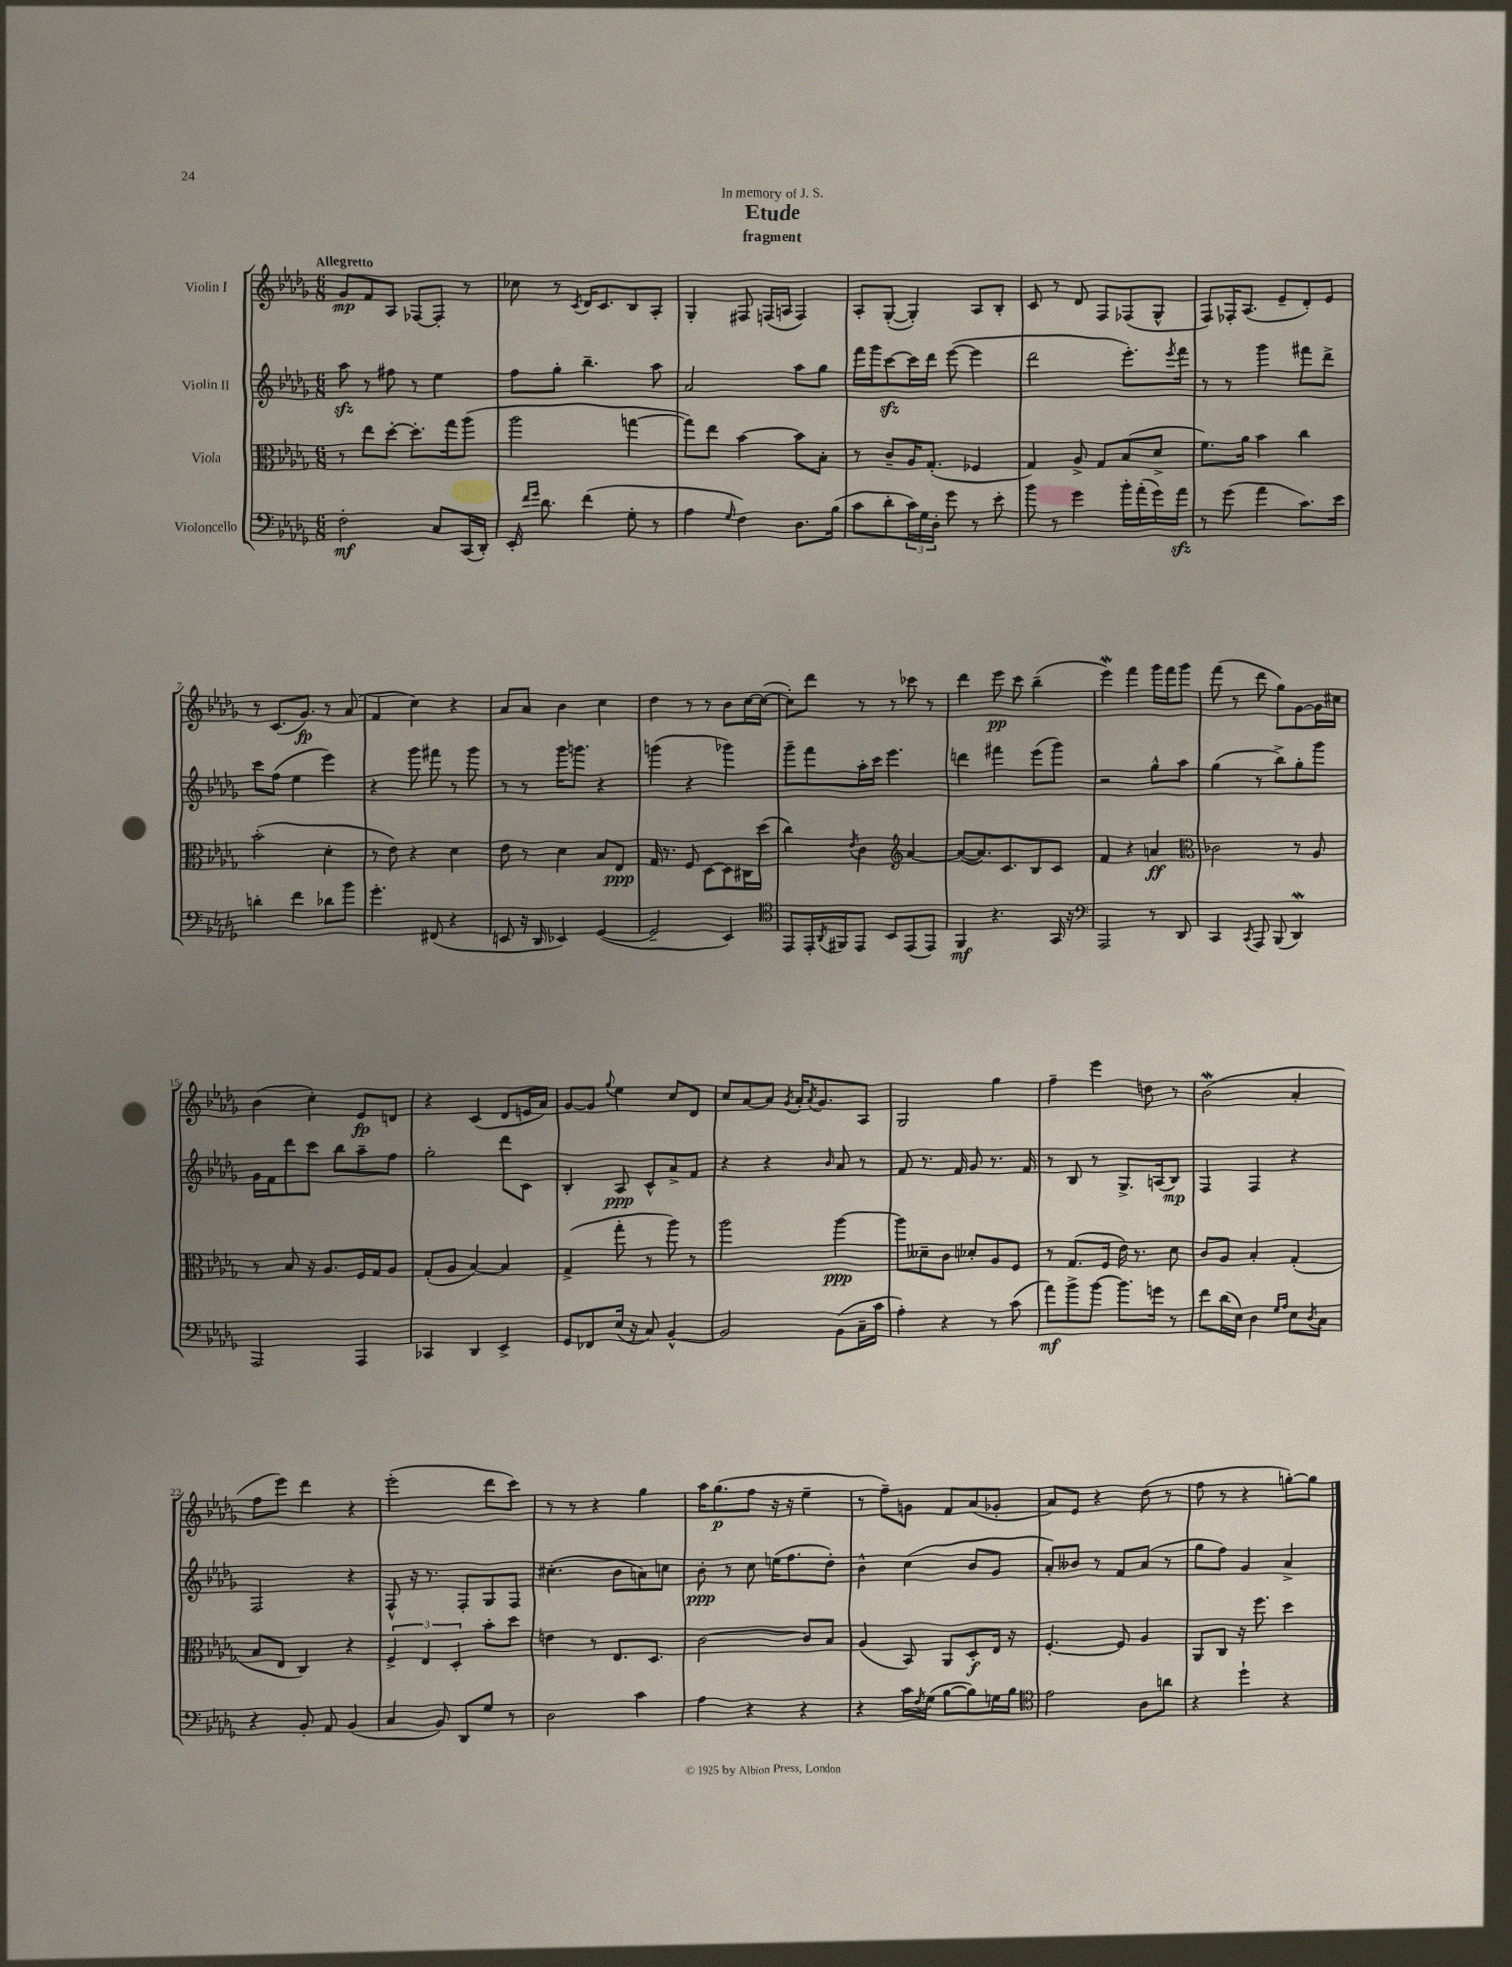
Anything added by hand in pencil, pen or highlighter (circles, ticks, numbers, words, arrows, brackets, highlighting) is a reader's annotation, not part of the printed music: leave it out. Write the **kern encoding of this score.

**kern	**kern	**kern	**kern
*staff4	*staff3	*staff2	*staff1
*clefF4	*clefC3	*clefG2	*clefG2
*k[b-e-a-d-g-]	*k[b-e-a-d-g-]	*k[b-e-a-d-g-]	*k[b-e-a-d-g-]
*M6/8	*M6/8	*M6/8	*M6/8
2F'	8r	8aa-	8g-
.	8ee-	8r	8f
.	[8dd-'	8ff#	8A-
.	8.dd-']	8r	[8F-
8C	.	4ee-	8F-']
.	16gg-	.	.
(16CC	(8aa-	.	8r
16DD-')	.	.	.
=	=	=	=
16EE-'	2aa-	8ff	8cc-
16qqf	.	.	.
16qqg-	.	.	.
8.d-	.	.	.
.	.	8gg-'	8r
.	.	.	8qc
(4f	.	4.bb-~	16d-
.	.	.	8.c
8G-'	[4gg	.	8B-
8r	.	8aa-	8A-'
=	=	=	=
4A-	8gg])	2a-	4G-'
.	8ee-	.	.
16qqG-	.	.	.
4F)	[4b-	.	8F#
.	.	.	(16F
.	.	.	16A
8.D-	8b-]	8aa-	4F)
.	8B-'	8gg-	.
(16B-	.	.	.
=	=	=	=
8c	8r	16fff	8A-'
.	.	16ggg-	.
8d-'	8c~	[8ccc	([8G-'
24c)	16A-	16ccc]	4G-'])
24G-	.	.	.
.	(8.G-'	16ddd-	.
24D-'	.	.	.
8g-	.	([8eee-	.
8r	4F-	4eee-]	8A-
8e-'	.	.	8B-'
=	=	=	=
8b-	4G-)	2ddd-	8c
8r	.	.	8r
4g-	8A-^	.	8d-
.	8G-	.	8F
16b-'	(8B-	8.eee-')	(8F-
(16a-'	.	.	.
16g-)	8d-^	.	8G-^^
.	.	8qeee-	.
16a-	.	16fff	.
=	=	=	=
8r	8.f)	8r	8F)
(8g-	.	8r	16F-'
.	16a-	.	(8.A-
4a-	4b-	4ggg-	.
.	.	.	8e-~
8.c)	4cc	8fff#	8d-')
.	.	8ddd-^	8e-
16e-	.	.	.
=	=	=	=
4d'	(2b-'	8ccc	8r
.	.	(8ff	(8.c
4f	.	4ee-	.
.	.	.	8.g-)
8d-	4d-'	4eee-)	8r
8b-	.	.	(8a-
=	=	=	=
4.g-'	8r	4r	4f
.	8e-)	.	.
.	4r	8ggg-	4cc)
(8FF#	.	8fff#	.
4r	4d-	8r	4r
.	.	8ggg-	.
=	=	=	=
8EE	8e-	8r	8a-
16r	8r	8r	8a-
16DD-	.	.	.
4EE-)	4d-	16ggg-	4b-
.	.	8.ggg	.
([4GG-	8B-	4r	4cc
.	8E-	.	.
=	=	=	=
2GG-~]	16G-	(4ggg	4dd-
.	8.r	.	.
.	8F	4r	8r
.	[8D-	.	8r
4EE-)	8D-]	4ggg-)	8b-
.	16C#	.	[16cc
.	(16dd-	.	(16cc_
=	=	=	=
*clefC4	*	*	*
8EE-	4cc)	8ggg-~	8cc'])
16EE-'	.	8fff	8ddd-
8qAA-	.	.	.
16FF#	.	.	.
.	8qe-	.	.
8EE-	4c	16aa-'	8r
.	.	16ccc	.
8BB-	.	4.eee-	8r
*	*clefG2	*	*
(8EE-	[4a-	.	8ccc-
8EE-)	.	.	8r
=	=	=	=
4FF	(8a-_	4ddd	4ddd-
.	8.a-])	.	.
4.r	.	4fff#	8eee-
.	8.c	.	.
.	.	.	8ccc
.	8B-	(8eee-	(4bb-~
16GG-	8c	8ggg-)	.
16r	.	.	.
=	=	=	=
*clefF4	*	*	*
2AAA-	4f	2r	4eee-)
.	4r	.	4fff
8r	4a	8gg-^^	16ggg-
.	.	.	16fff
8DD-	.	8aa-	8ggg-
=	=	=	=
*	*clefC3	*	*
4CC	2c-	(4gg-	(8fff
.	.	.	8r
8qCC	.	.	.
8AAA-	.	8r	8ddd-
(8BBB-	.	8bb-^)	8gg-)
4DD-)	8r	8gg-'	[8g-
.	8A-	8ggg-	16g-]
.	.	.	16cc#
=	=	=	=
2AAA-	8r	16g-	(4b-
.	.	16f	.
.	8B-	8ddd-	.
.	16r	8ccc	4cc')
.	8.A-	.	.
.	.	8bb-	.
4AAA-	16F	8aa-~	8e-
.	16G-	.	.
.	8A-	8ff	8d
=	=	=	=
4CC-	(8G-'	2gg-'	4r
.	8A-	.	.
4DD-	[4B-)	.	(4c
4EE-^	4B-]	8ddd-	8d-
.	.	8c	16e
.	.	.	16a-)
=	=	=	=
8GG-	(4G-^	4B-'	[8g-
8FF-	.	.	8g-]
.	.	.	8qqgg-
(16E-	8gg-'	8A-	4ee-
16r	.	.	.
8C)	8r	8c^^	.
[4BB-^^	8aa-)	8a-^	8cc
.	8r	8f	8d-
=	=	=	=
2BB-]	2aa-	4r	8cc
.	.	.	[8a-
.	.	4r	8a-]
.	.	.	8qg-
.	.	.	16a-'
.	.	.	8qa-
.	.	.	8.g-
.	.	16qqb-	.
(8BB-	[4aa-	8a-	.
16C~	.	8r	8A-
16c	.	.	.
=	=	=	=
4A-')	8aa-]	8f	2G-
.	8d--~	8.r	.
4r	8c	.	.
.	.	16f	.
.	8d-'	8g-	.
8r	8A-	8.r	4gg-
(8c	8F	.	.
.	.	16f	.
=	=	=	=
8a-)	8r	8r	4ff~
8b-^	(8.G-	8B-	.
[8b-	.	8r	4eee-
.	16F	.	.
8.b-]	16e-)	8.G-^	.
.	8.r	.	.
.	.	.	8dd
16g	.	(16A	.
8r	8d-	8B-)	8r
=	=	=	=
8f	8c	4F	(2b-
(16d-	8A-	.	.
16E-)	.	.	.
4D-	4B-'	4F	.
16qqG-	.	.	.
16qqA-	.	.	.
8E-	(4G-'	4r	4a-'
8qD-	.	.	.
8C	.	.	.
=	=	=	=
4r	8B-	2F	8ff
.	8E-	.	8eee-)
8BB-'	4C)	.	4ddd-
8AA-	.	.	.
(4BB-	4r	4r	4r
=	=	=	=
4C	6F^	8F^^	(2eee-'
.	.	16r	.
.	6E-	.	.
.	.	8.r	.
8BB-)	.	.	.
.	6D-'	.	.
8DD-	.	8F'	.
8G-	8b-'	8G-	8ddd-
8r	8dd-	8F	8ccc)
=	=	=	=
2D-	4e	(4.cc#'	8r
.	.	.	8r
.	8r	.	4r
.	8.E-	8b-	.
4c	.	8a)	4gg-
.	8.D-	.	.
.	.	8cc	.
=	=	=	=
4A-	[2c	8b-'	16aa-
.	.	.	(8.gg-
.	.	8r	.
4r	.	8cc	8ff
.	.	(16ee	16r
.	.	8.ff	16r
4r	8c]	.	4ee-~
.	8B-	8dd-')	.
=	=	=	=
4r	(4A-	4b-^^	8r
.	.	.	8ff~)
16c	8BB-)	(4cc	8g
8qF	.	.	.
(16G-	.	.	.
[8B-	8AA-	.	8f
8B-])	8D-'	8b-	(8a-
16G	16E-	8g-	8g-'
16B-	16r	.	.
=	=	=	=
*clefC4	*	*	*
2e-	[4.F'	8a-')	8a-)
.	.	8b--	8e-
.	.	8r	4r
.	8F]	8f	.
8A-	4A-	(8a-	(8dd-
8a	.	8r	8r
=	=	=	=
4r	8AA-	8gg-	8ff
.	8C	8ff)	8r
4dd-`	16r	4g-	4r
.	8.ff	.	.
4r	4dd-	4a-^	[8gg')
.	.	.	8gg]
==	==	==	==
*-	*-	*-	*-
